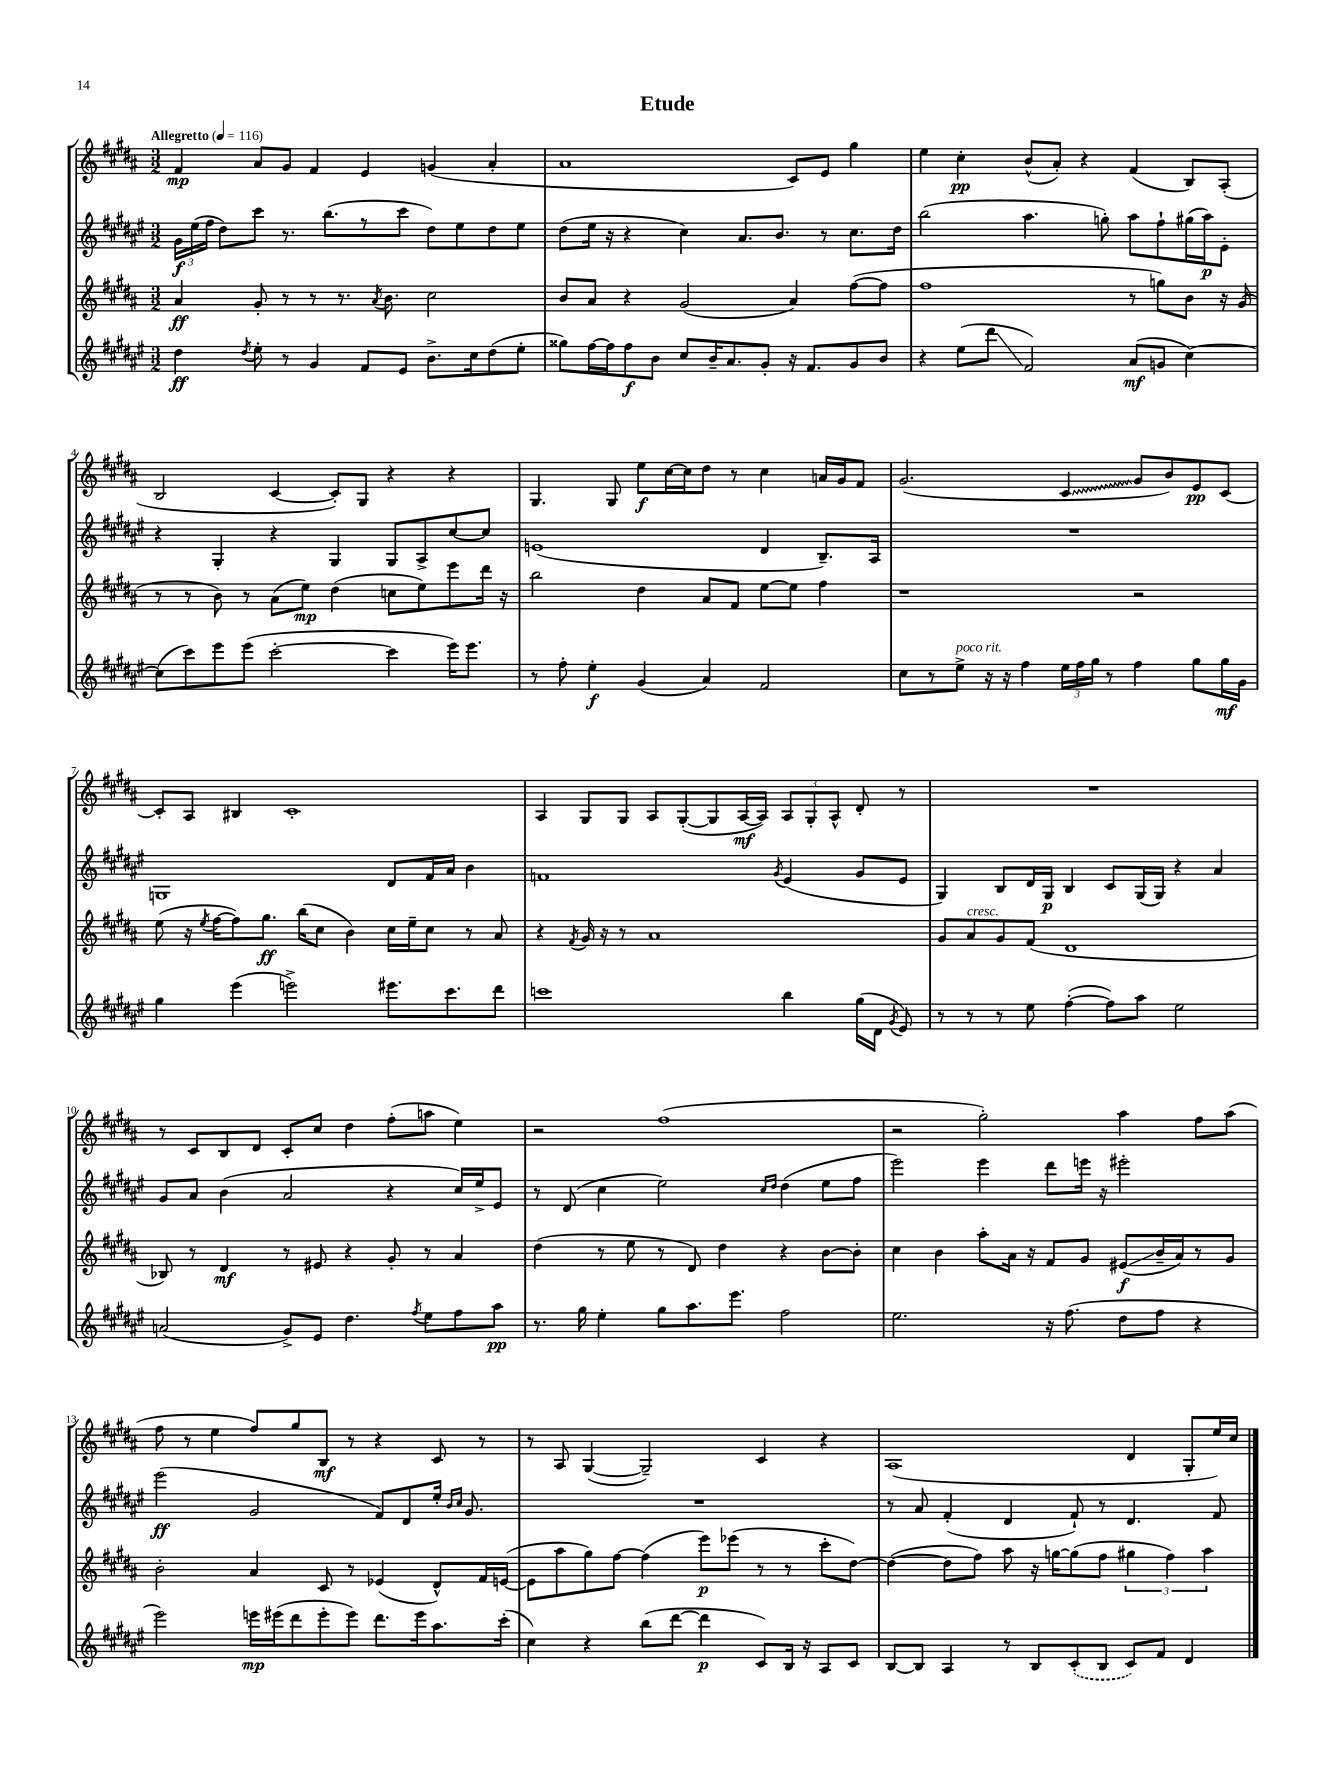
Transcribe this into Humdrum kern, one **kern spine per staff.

**kern	**kern	**kern	**kern
*staff4	*staff3	*staff2	*staff1
*clefG2	*clefG2	*clefG2	*clefG2
*k[f#c#g#d#a#e#]	*k[f#c#g#d#a#]	*k[f#c#g#d#a#e#]	*k[f#c#g#d#a#]
*M3/2	*M3/2	*M3/2	*M3/2
*MM116	*MM116	*MM116	*MM116
4dd#	4a#	24g#	4f#
.	.	(24ee#	.
.	.	24ff#	.
.	.	8dd#)	.
8qdd#	.	.	.
8ee#'	8g#'	8ccc#	8a#
8r	8r	8.r	8g#
4g#	8r	.	4f#
.	.	(8.bb	.
.	8.r	.	.
8f#	.	8r	4e
.	8qa#	.	.
.	8.b	.	.
8e#	.	8ccc#	.
8.b^	2cc#	8dd#)	(4g
.	.	8ee#	.
16cc#	.	.	.
(8dd#	.	8dd#	4a#'
8ee#'	.	8ee#	.
=	=	=	=
8gg##)	8b	(8dd#	1a#
[16ff#	8a#	16ee#	.
16ff#]	.	16r	.
8ff#	4r	4r	.
8b	.	.	.
8cc#	(2g#	4cc#)	.
16b~	.	.	.
8.a#	.	.	.
.	.	8.a#	.
8g#'	.	.	.
.	.	8.b	.
16r	4a#)	.	8c#)
8.f#	.	.	.
.	.	8r	8e
8g#	([8ff#	8.cc#	4gg#
8b	8ff#]	.	.
.	.	16dd#	.
=	=	=	=
4r	1ff#	(2bb	4ee
(8ee#	.	.	4cc#'
8ddd#	.	.	.
2f#)	.	4.aa#	(8b^^
.	.	.	8a#')
.	.	.	4r
.	.	8gg')	.
(8a#	8r	8aa#	(4f#
8g	8gg)	8ff#`	.
[4cc#)	8b	(16gg#	8B)
.	.	16aa#)	.
.	16r	8e#'	(8A#'
.	(16g#	.	.
=	=	=	=
(8cc#]	8r	4r	2B
8ccc#)	8r	.	.
8eee#	8b)	4G#'	.
(8eee#	8r	.	.
[2ccc#'	(8a#	4r	[4c#
.	8ee)	.	.
.	(4dd#	4G#	8c#'])
.	.	.	8G#
4ccc#]	8cc	8G#	4r
.	8ee)	8A#^	.
16eee#)	8eee	[8cc#	4r
8.eee#	.	.	.
.	16ddd#	8cc#]	.
.	16r	.	.
=	=	=	=
8r	2bb	(1e	4.G#
8ff#'	.	.	.
4ee#'	.	.	.
.	.	.	8G#
(4g#	4dd#	.	8ee
.	.	.	[16cc#
.	.	.	16cc#]
4a#)	8a#	.	8dd#
.	8f#	.	8r
2f#	[8ee	4d#	4cc#
.	8ee]	.	.
.	4ff#	8.B~)	16a
.	.	.	16g#
.	.	.	8f#
.	.	16A#	.
=	=	=	=
8cc#	1r	1.r	(2.g#
8r	.	.	.
8ee#^	.	.	.
16r	.	.	.
16r	.	.	.
4ff#	.	.	.
24ee#	.	.	4c#
24ff#	.	.	.
24gg#	.	.	.
8r	.	.	.
4ff#	2r	.	8g#
.	.	.	8b)
8gg#	.	.	8e
16gg#	.	.	[8c#
16g#	.	.	.
=	=	=	=
4gg#	(8ee	1G	8c#']
.	16r	.	8A#
.	8qee	.	.
.	[16ff#	.	.
(4eee#	8ff#])	.	4B#
.	8.gg#	.	.
2eee^)	.	.	1c#'
.	(16bb	.	.
.	8cc#	.	.
.	4b)	.	.
8.eee#	16cc#	8d#	.
.	16ee~	.	.
.	8cc#	16f#	.
8.ccc#	.	16a#	.
.	8r	4b	.
8ddd#	8a#	.	.
=	=	=	=
1ccc	4r	1f	4A#
.	8qf#	.	.
.	16g#	.	8G#
.	16r	.	.
.	8r	.	8G#
.	1a#	.	8A#
.	.	.	([8G#'
.	.	.	8G#]
.	.	.	[16A#
.	.	.	16A#])
.	.	8qg#	.
4bb	.	(4e#	12A#
.	.	.	12G#'
.	.	.	12A#^^
(16gg#	.	8g#	8d#'
16d#	.	.	.
8qg#	.	.	.
8e#)	.	8e#	8r
=	=	=	=
8r	8g#	4G#)	1.r
8r	8a#	.	.
8r	8g#	8B	.
8ee#	(8f#	16d#	.
.	.	16G#	.
([4ff#'	1d#	4B	.
8ff#])	.	8c#	.
8aa#	.	(16G#	.
.	.	16G#)	.
2ee#	.	4r	.
.	.	4a#	.
=	=	=	=
(2a	8B-)	8g#	8r
.	8r	8a#	8c#
.	4d#	(4b	8B
.	.	.	8d#
8g#^)	8r	2a#	8c#'
8e#	8e#	.	8cc#
4.dd#	4r	.	4dd#
.	8g#'	4r	(8ff#'
8qff#	.	.	.
8ee#	8r	.	8aa
8ff#	4a#	16cc#)	4ee)
.	.	16ee#^	.
8aa#	.	8e#	.
=	=	=	=
8.r	(4dd#	8r	2r
.	.	(8d#	.
16gg#	.	.	.
4ee#'	8r	4cc#	.
.	8ee	.	.
8gg#	8r	2ee#)	(1ff#
8.aa#	8d#)	.	.
.	4dd#	.	.
8.eee#	.	.	.
.	.	16qqcc#	.
.	.	16qqdd#	.
2ff#	4r	(4dd#	.
.	[8b	8ee#	.
.	8b']	8ff#	.
=	=	=	=
2.ee#	4cc#	2eee#)	2r
.	4b	.	.
.	8aa#'	4eee#	2gg#')
.	16a#	.	.
.	16r	.	.
16r	8f#	8ddd#	.
(8.ff#	.	.	.
.	8g#	16eee	.
.	.	16r	.
8dd#	(8e#	2eee#'	4aa#
8ff#	16b~	.	.
.	16a#)	.	.
4r	8r	.	8ff#
.	8g#	.	(8aa#
=	=	=	=
2eee#)	2b'	(2eee#	8ff#
.	.	.	8r
.	.	.	4ee
16eee	4a#	2g#	8ff#)
(16eee#	.	.	.
8ddd#	.	.	8gg#
8eee#'	8c#	.	8B
8eee#)	8r	.	8r
8.ddd#	(4e-	8f#)	4r
.	.	8d#	.
16eee#	.	.	.
8.aa#	8d#^^)	16ee#'	8c#
.	.	16qqb	.
.	.	16qqcc#	.
.	.	8.g#	.
.	16f#	.	8r
(16ccc#'	([16e	.	.
=	=	=	=
4cc#)	8e]	1.r	8r
.	8aa#	.	8A#
4r	8gg#)	.	([4G#
.	[8ff#	.	.
(8bb	(4ff#]	.	2G#~])
[8ddd#	.	.	.
4ddd#]	8eee)	.	.
.	(8eee-	.	.
8c#)	8r	.	4c#
16B	8r	.	.
16r	.	.	.
8A#	8ccc#'	.	4r
8c#	[8dd#)	.	.
=	=	=	=
[8B	(4dd#_	8r	(1A#
8B]	.	8a#	.
4A#	8dd#]	(4f#'	.
.	8ff#)	.	.
8r	8aa#	4d#	.
8B	16r	.	.
.	[16gg	.	.
(8c#'	(8gg]	8f#`)	.
8B	8ff#	8r	.
8c#)	6gg#	4.d#	4d#
8f#	.	.	.
.	6ff#)	.	.
4d#	.	.	8G#'
.	6aa#	.	.
.	.	8f#	16ee)
.	.	.	16cc#
==	==	==	==
*-	*-	*-	*-
